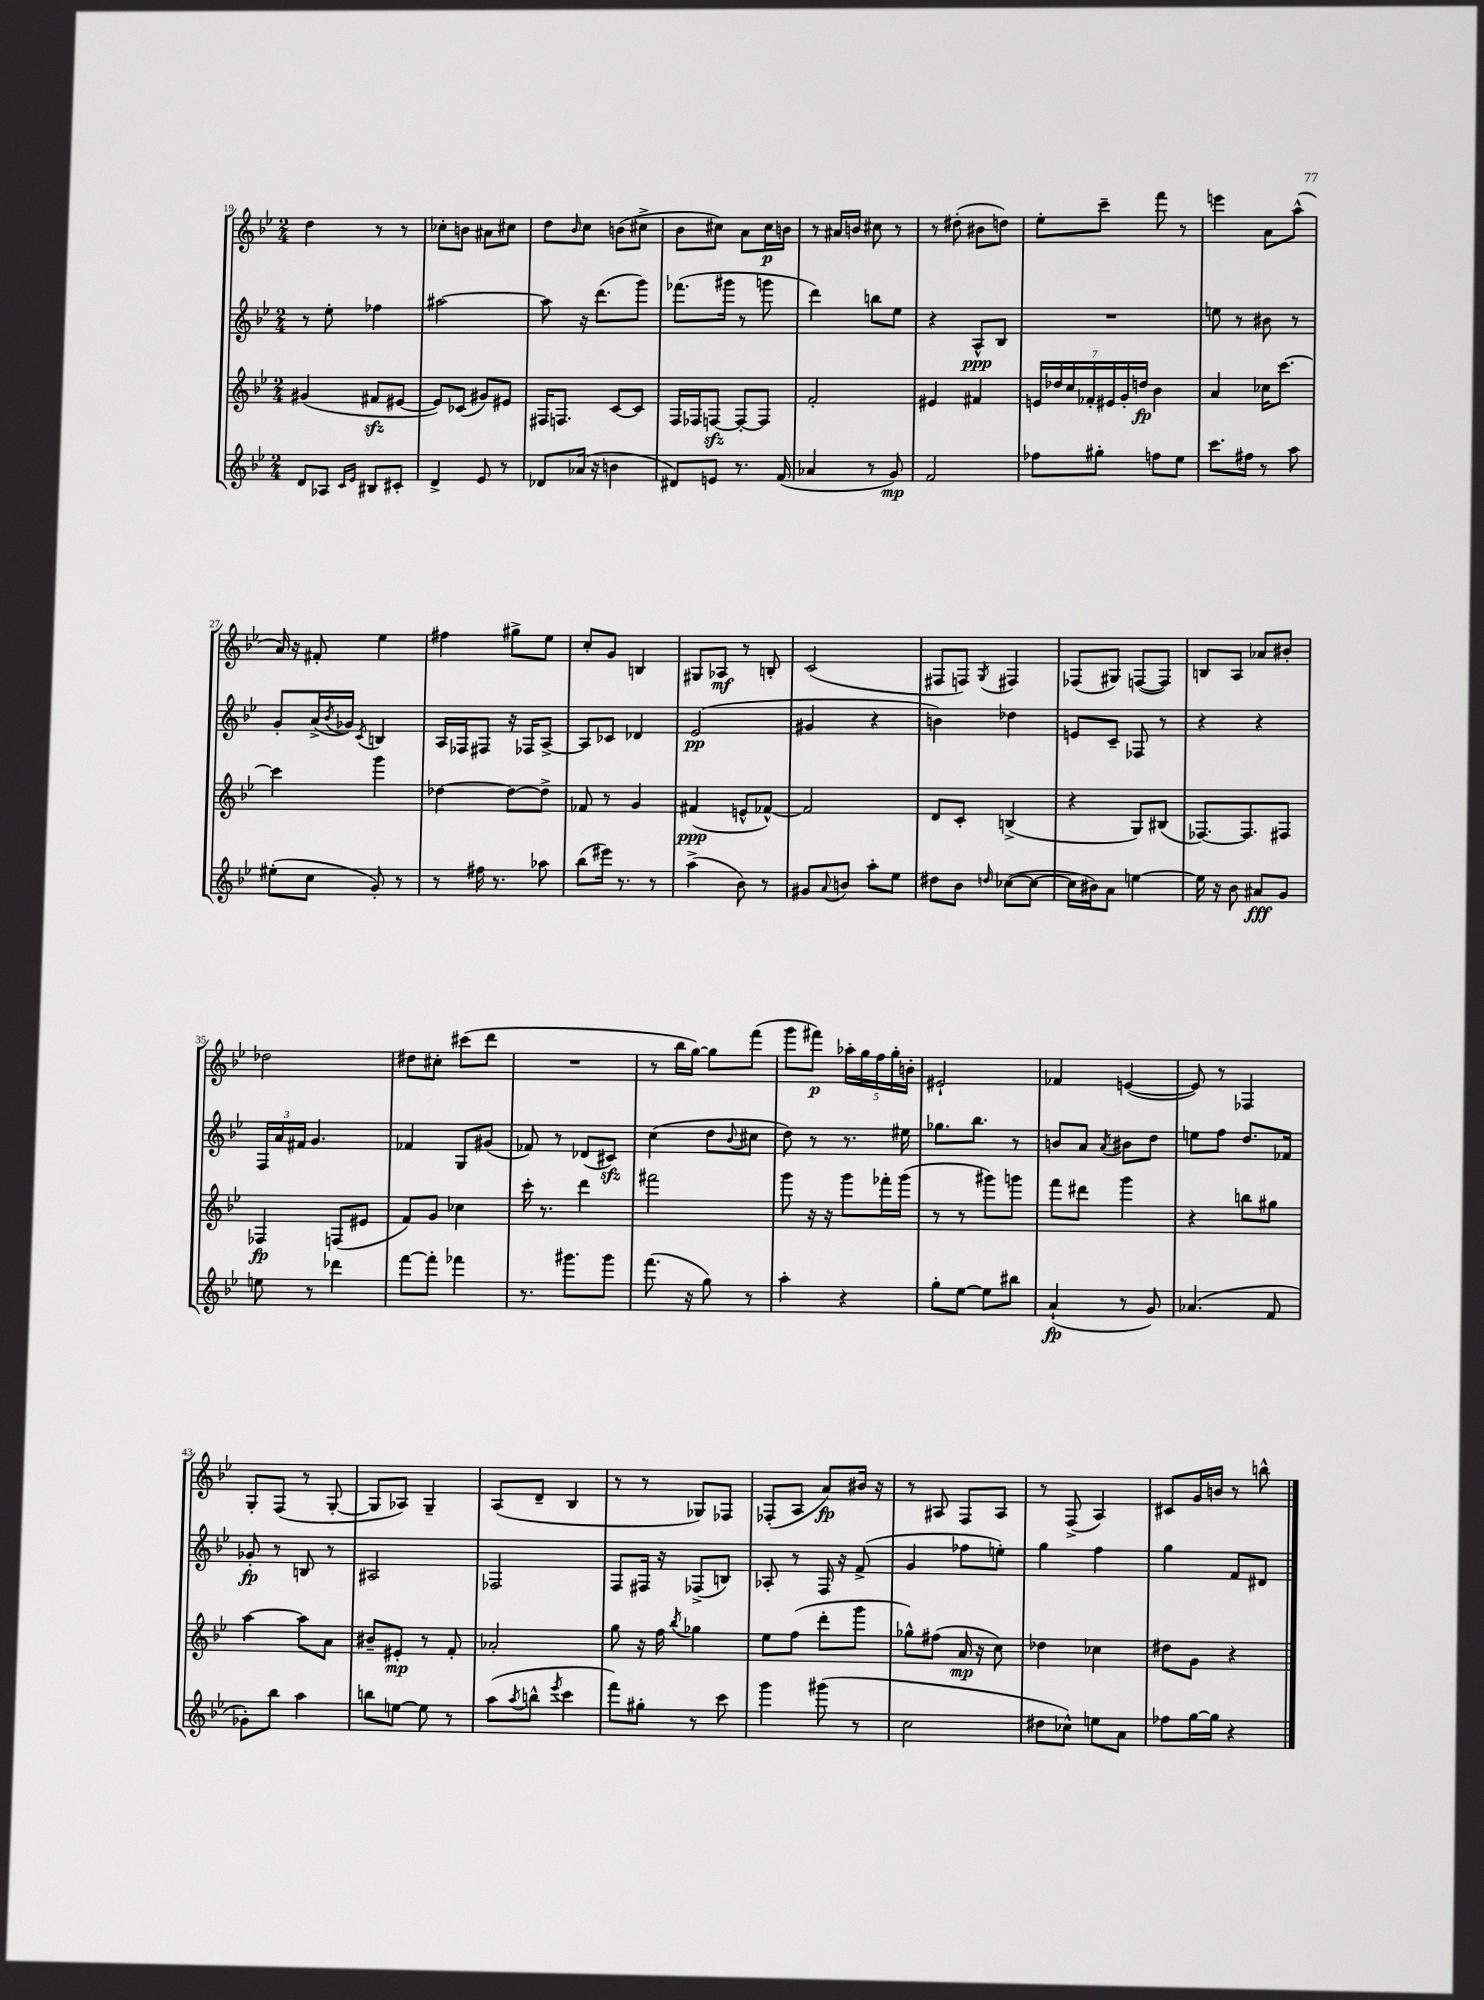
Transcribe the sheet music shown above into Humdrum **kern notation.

**kern	**kern	**kern	**kern
*staff4	*staff3	*staff2	*staff1
*clefG2	*clefG2	*clefG2	*clefG2
*k[b-e-]	*k[b-e-]	*k[b-e-]	*k[b-e-]
*M2/4	*M2/4	*M2/4	*M2/4
8d	(4g#	8r	4dd
8A-	.	8ee-'	.
16qqc	.	.	.
16qqe-	.	.	.
8B#	8f#	4ff-	8r
8c#'	[8e#	.	8r
=	=	=	=
4d^	8e#])	[2aa#	8cc-'
.	(8c-	.	8b
8e-	8g#)	.	8a#
8r	8e#	.	8cc#
=	=	=	=
8d-	16F#	8aa#]	8dd
.	8.F	.	.
.	.	.	16qqb-
(16a-	.	16r	8cc
16r	.	(8.ddd	.
4b	[8c	.	(8b
.	8c]	8ggg)	8cc#^
=	=	=	=
8d#)	16F	(8.fff-	8b-
.	16F-	.	.
8e	[8F	.	8cc#)
.	.	16ggg#	.
8.r	8F'_	8r	8a
.	8F]	8ggg	16cc#
(16f	.	.	16b
=	=	=	=
4a-	2f'	4ddd)	8r
.	.	.	16a#
.	.	.	16b
8r	.	8bb	8cc#
8g)	.	8ee-	8r
=	=	=	=
2f	4e#	4r	8r
.	.	.	(8dd#'
.	4f#	8A^^	8b#
.	.	8B-	8dd)
=	=	=	=
8ff-	28e	2r	8ee-'
.	28dd-	.	.
.	28cc	.	.
.	28f-'	.	.
8gg#'	.	.	8ccc~
.	28e#	.	.
.	28g'	.	.
.	28dd	.	.
8ff	4b-	.	8fff
8ee-	.	.	8r
=	=	=	=
8.ccc	4a	8ee	4eee
.	.	8r	.
16ff#	.	.	.
8r	16cc-	8b#	8a
.	[8.ccc	.	.
8aa	.	8r	(8aa^^
=	=	=	=
(8ee#'	4ccc]	8g'	16a)
.	.	.	16r
8cc	.	(16a^	8f#'
.	.	8qb-	.
.	.	16g-)	.
.	.	8qc	.
8g')	4ggg	4B	4ee-
8r	.	.	.
=	=	=	=
8r	[4dd-	16A	4ff#
.	.	16F-	.
16ff#	.	8F#	.
8.r	.	.	.
.	8dd-_	16r	8gg#^
.	.	16F-	.
8aa-	8dd-^]	[8A^	8ee-
=	=	=	=
(8bb-	8f-	8A]	8cc'
16eee#)	8r	8c-	8g
8.r	.	.	.
.	4g	4d-	4B
8r	.	.	.
=	=	=	=
(4aa^	(4f#	(2e-	8G#
.	.	.	8A-
8b-)	8e^^	.	8r
8r	[8f-^^)	.	8B'
=	=	=	=
8g#	2f-]	4g#	(2c
8qqa	.	.	.
8b	.	.	.
8aa'	.	4r	.
8ee-	.	.	.
=	=	=	=
8dd#	8d	4b)	8F#
8b-	8c'	.	8F)
16qqdd	.	.	8qG
([8cc-	(4B^	4dd-	4F#
8cc-_	.	.	.
=	=	=	=
16cc-]	4r	8e	(8F-
16b#)	.	.	.
8a	.	8c~	8G#)
[4ee	8G)	8F-	([8F
.	(8B#	8r	8F])
=	=	=	=
16ee]	[8.F-)	4r	8B
16r	.	.	.
8b-	.	.	8A
.	8.F-]	.	.
8a#	.	4r	8a-
8g	8F#	.	8b#'
=	=	=	=
8ee	4F-	24F	2dd-
.	.	24a	.
.	.	24f#	.
8r	.	4.g	.
4ddd-	(8F	.	.
.	8e#	.	.
=	=	=	=
[8fff	8f)	4f-	8dd#
8fff']	8g	.	8cc#'
4fff-	4cc-	8G	(8ccc#
.	.	(8g#	8ddd
=	=	=	=
8.r	16ccc'	8f-)	2r
.	8.r	.	.
.	.	8r	.
8.ggg#	.	.	.
.	4ddd	(8d-	.
8ggg#	.	8c#)	.
=	=	=	=
(8.fff	2fff#	(4cc	8r
.	.	.	16bb-
16r	.	.	[16gg)
8gg)	.	8dd	8gg]
.	.	8qqb-	.
8r	.	8cc#	(8fff
=	=	=	=
4aa'	8ggg	8dd)	8ggg
.	16r	8r	8fff#)
.	16r	.	.
4r	8ggg	8.r	20aa-'
.	.	.	20gg
.	.	.	20ff
.	16fff-'	.	.
.	.	.	20gg'
.	(16ggg	16ee#	.
.	.	.	20b'
=	=	=	=
8gg'	8r	8.gg-	2e#`
[8ee-	8r	.	.
.	.	8.bb-	.
8ee-]	8ggg#)	.	.
8bb#	8ggg	8r	.
=	=	=	=
(4a`	8fff	8b	4f-
.	8ddd#	8a	.
.	.	8qa	.
8r	4ggg	8b#	([4e
8g)	.	8dd	.
=	=	=	=
(4.a-	4r	8ee	8e])
.	.	8ff	8r
.	8bb	8.dd	4F-
8f	8gg#	.	.
.	.	16f-	.
=	=	=	=
8g-')	[4aa	8g-'	8G'
8bb-	.	8r	(8F
4aa	8aa]	8B	8r
.	8a	8r	[8G'
=	=	=	=
8bb	8b#~	2A#	8G]
[8ee	8e#'	.	8A-)
8ee]	8r	.	4G~
8r	8f'	.	.
=	=	=	=
(8aa	2a-'	2F-	(8A
8qaa	.	.	.
8bb^^	.	.	8d~
8qeee-	.	.	.
4ccc	.	.	4B-
=	=	=	=
8fff)	8gg	8F	8r
8gg#'	16r	16F#	8r
.	16ff	16r	.
.	8qbb-	.	.
8r	4gg-	(8F-^	8G-)
8ccc	.	8B)	8F-
=	=	=	=
4ggg	8ee-	8A-'	(8F-'
.	(8ff	8r	8A
(8ggg#	8ddd'	16F	8a)
.	.	16r	.
8r	8ggg	(8f^	16b#
.	.	.	16r
=	=	=	=
2cc	8gg-^^)	4g	8r
.	(8ff#	.	8A#
.	16a	8ff-	8F
.	16r	.	.
.	8cc)	8ee')	8A#
=	=	=	=
8dd#	4dd-	4gg	8r
8cc-^^)	.	.	(8F^
8ee	4cc-	4ff	4A)
8a	.	.	.
=	=	=	=
8ff-	8dd#	4gg	8c#
[16gg	8g	.	16g
16gg]	.	.	16b
4r	4r	8f	8r
.	.	8d#	8bb^^
==	==	==	==
*-	*-	*-	*-
